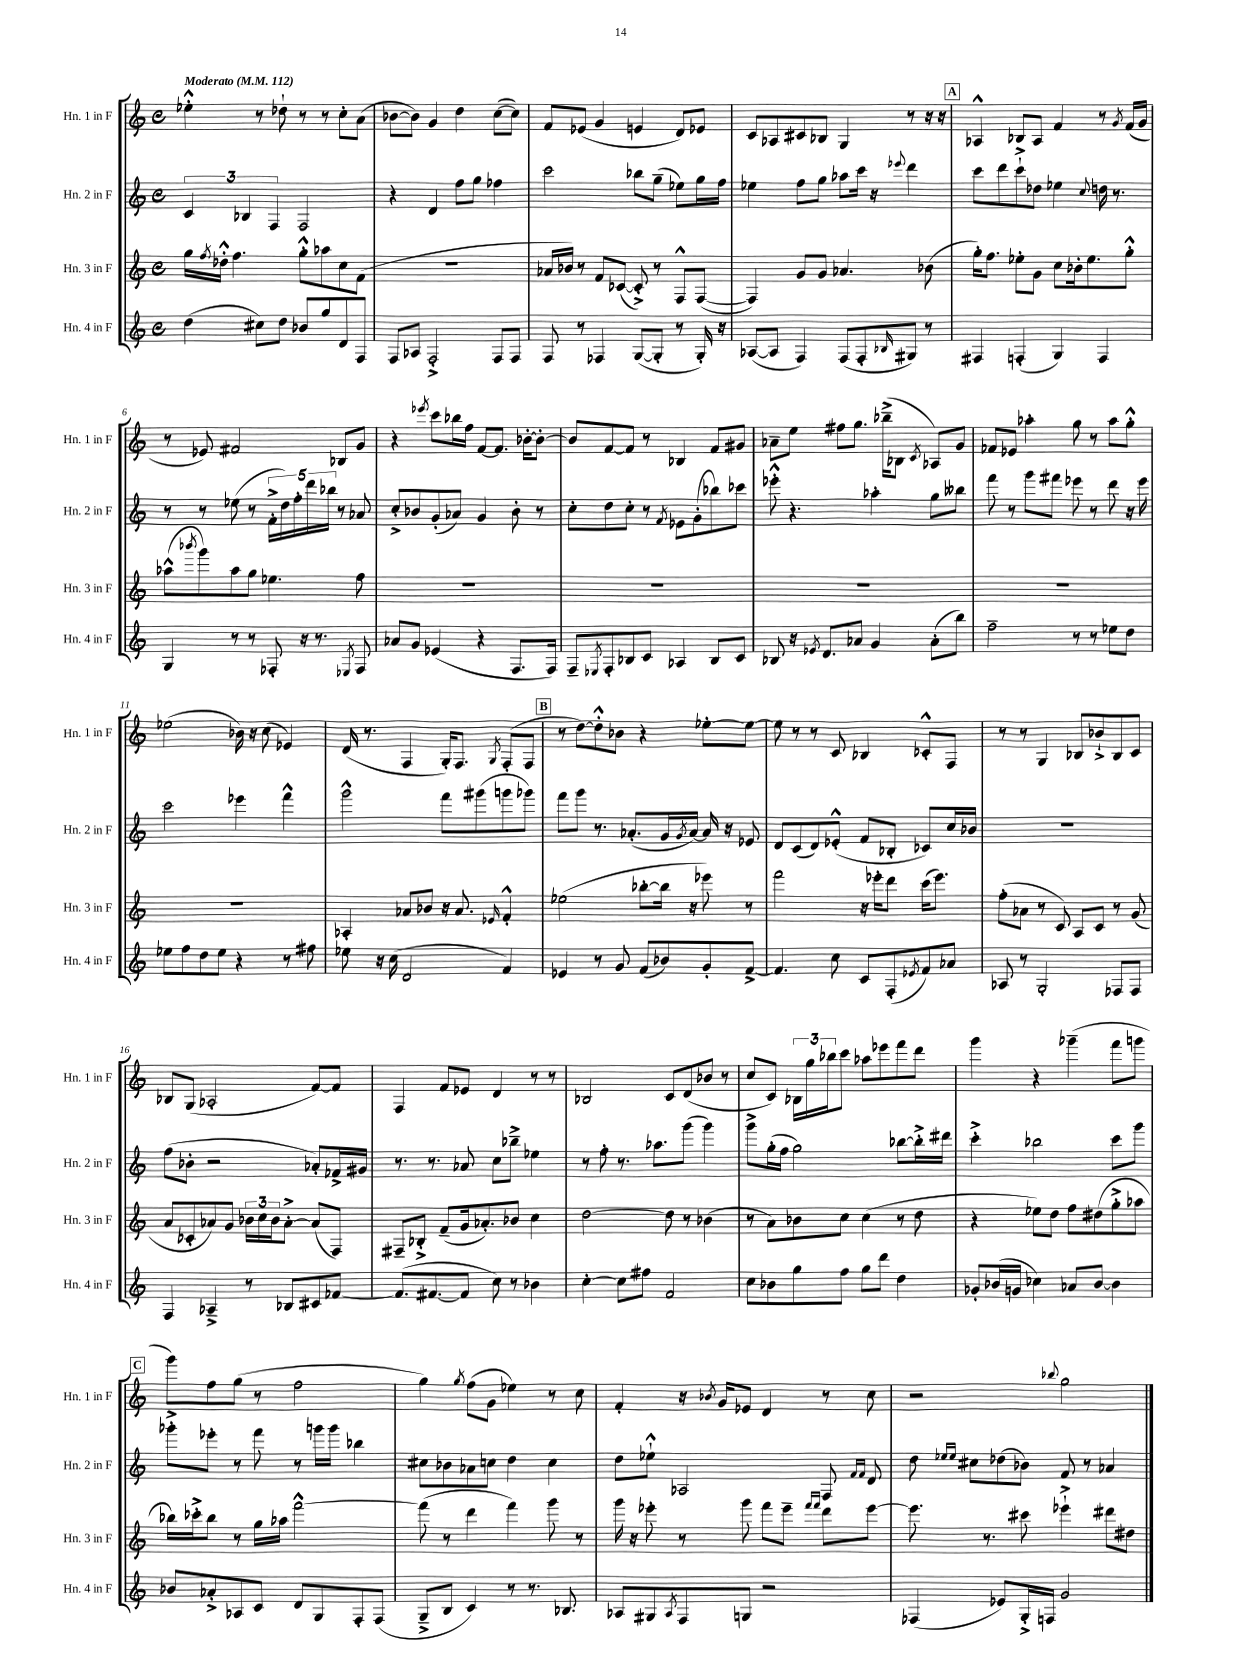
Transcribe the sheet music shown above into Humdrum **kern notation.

**kern	**kern	**kern	**kern
*part4	*part3	*part2	*part1
*staff4	*staff3	*staff2	*staff1
*I"Hn. 4 in F	*I"Hn. 3 in F	*I"Hn. 2 in F	*I"Hn. 1 in F
*I'Hn. 4 in F	*I'Hn. 3 in F	*I'Hn. 2 in F	*I'Hn. 1 in F
*clefG2	*clefG2	*clefG2	*clefG2
*k[]	*k[]	*k[]	*k[]
*M4/4	*M4/4	*M4/4	*M4/4
*met(c)	*met(c)	*met(c)	*met(c)
*MM112	*MM112	*MM112	*MM112
=1	=1	=1	=1
!	!	!	!LO:TX:a:B:t=Moderato
(4dd\	16gg\LL	6c/	4ee-X'^^\
.	8qff/	.	.
.	16dd-X'^^\JJ	.	.
.	4.ff\	.	.
.	.	6B-X/	.
8cc#X\L)	.	.	8r
.	.	6F/	.
8dd\J	.	.	8dd-X`\
8b-X/L	8gg'^^\L	2F/	8r
8gg/	8aa-X\	.	8r
8d/	8cc\	.	8cc'\L
8F/J	(8f\J	.	(8a\J
=2	=2	=2	=2
8F/L	1r	4r	[8b-X\L
8A-X/J	.	.	8b-\J])
2F'^/	.	4d/	4g/
.	.	8ff\L	4dd\
.	.	8gg\J	.
8F/L	.	4ff-X\	([8cc\L
8F/J	.	.	8cc\J])
=3	=3	=3	=3
8F/	16a-X/LL	2ccc\	8f/L
.	16b-X/JJ)	.	.
8r	8r	.	(8e-X/J
4F-X/	8f/L	.	4g/
.	([8c-X/J	.	.
([8G/L	8c-'^/])	8bb-X\L	4en/
8G'/J]	8r	(8gg~\J	.
8r	8F^^/L	8ee-X\L)	8d/L)
16G'/)	([8F/J	16gg\L	8e-X/J
16r	.	16ff\JJ	.
=4	=4	=4	=4
([8A-X/L	4F/])	4ee-X\	8c/L
8A-/J]	.	.	8A-X/
4F/)	8g/L	8ff\L	8c#X/
.	8g/J	8gg\J	8B-X/J
(8F/L	4.a-X/	8aa-X\L	4G/
8F'/	.	16ccc\Jk	.
.	.	16r	.
16qqB-X/	.	8qqeee-X/	.
8G#X/J)	.	4ddd\	8r
8r	(8b-X\	.	16r
.	.	.	16r
!!LO:REH:place=s1:t=A
=5	=5	=5	=5
4F#X/	16gg'\KL)	8ccc\L	4A-X^^/
.	8.ff\J	.	.
.	.	8ddd\	.
(4Fn'/	8ee-X'\L	8ccc`^\	8B-X/L
.	8g\J	8dd-X\J	8A-/J
4G/)	8cc\L	4ee-X\	4f/
.	16b-X'\k	.	.
.	8.ee-\	.	.
.	.	8qqcc/	.
4F/	.	16ddn\	8r
.	.	8.r	.
.	.	.	8qg/
.	8gg'^^\J	.	(16f/LL
.	.	.	16g/JJ
!!LO:LB:g=z
=6	=6	=6	=6
4G/	(8aa-X^^\L	8r	8r
.	8qbbb-X/	.	.
.	8ggg\)	8r	8e-X/)
8r	8aa-\	(8ee-X\	2f#X/
8r	8gg\J	8r	.
8F-X'/	4.ee-X\	20f'^\LL	.
.	.	20dd\)	.
.	.	20ff'\	.
16r	.	.	.
.	.	20ddd\	.
8.r	.	.	.
.	.	20bb-X\JJ	.
.	.	8r	8B-X/L
8qE-X/	.	.	.
8F-/	8ff\	8a-X/	8g/J
=7	=7	=7	=7
8a-X/L	1r	8cc'^/L	4r
8g/J	.	8b-X/	.
.	.	.	8qeee-X/
(4e-X/	.	(8g'/	8ccc\L
.	.	8a-X/J)	16bb-X\L
.	.	.	16ff\JJ
4r	.	4g/	[8f/L
.	.	.	8.f/J]
8.F/L	.	8b-'\	.
.	.	.	[16b-X'\KL
.	.	8r	8b-'\J_
16F/Jk)	.	.	.
=8	=8	=8	=8
8F~/L	1r	8cc'\L	8b-/L]
8qE-X/	.	.	.
8F'/	.	8dd\	[8f/
8B-X/	.	8cc'\J	8f/J]
8c/J	.	8r	8r
.	.	8qf/	.
4A-X/	.	8e-X\L	4B-X/
.	.	(8g'\	.
8B-/L	.	8bb-X\)	8f/L
8c/J	.	8ccc-X\J	8g#X/J
=9	=9	=9	=9
8B-X/	1r	8eee-X'^^\	8a-X~\L
16r	.	4.r	8ee\J
8qe-X/	.	.	.
8.d/L	.	.	.
.	.	.	8ff#X\L
8a-X/J	.	.	8.gg\J
4g/	.	4aa-X'\	.
.	.	.	(16bb-X~^\KL
.	.	.	8B-X\J
.	.	.	8qc/
(8a-'\L	.	8gg\L	8A-X/L)
8bb\J)	.	8bb--X\J	8g/J
=10	=10	=10	=10
2ff~\	1r	8fff\	8f-X/L
.	.	8r	8e-X/J
.	.	8ggg\L	4aa-X'\
.	.	8fff#X\J	.
8r	.	8eee-X\	8gg\
8r	.	8r	8r
8ee-X\L	.	8ddd\	8aa-\L
8dd\J	.	16r	8gg'^^\J
.	.	16eee-\	.
!!LO:LB:g=z
=11	=11	=11	=11
8ee-X\L	1r	2ccc\	(2ee-X\
8ff\	.	.	.
8dd\	.	.	.
8ee-\J	.	.	.
4r	.	4eee-X\	16b-X\)
.	.	.	16r
.	.	.	(8cc\
8r	.	4fff^^\	4e-X/)
8ff#X\	.	.	.
=12	=12	=12	=12
8ee-X\	4A-X'/	2ggg^^\	(16d/
.	.	.	8.r
16r	.	.	.
(16cc\	.	.	.
2d/	8a-X/L	.	4F/
.	8b-X/J	.	.
.	16r	8fff\L	16G'/KL)
.	8.a-/	.	8.F/J
.	.	(8ggg#X\	.
.	16qqe-X/	.	8qG/
4f/)	4f'^^/	8gggn\	(8F'/L
.	.	8ggg-X\J)	8F/J
!!LO:REH:place=s1:t=B
=13	=13	=13	=13
4e-X/	(2ee-X\	8fff\L	8r
.	.	8ggg\J	[8dd\L)
8r	.	8.r	8dd'^^\]
8g/	.	.	8b-X\J
.	.	(8.a-X'/L	.
(8f/L	[8bb-X'\L	.	4r
8b-X/)	16bb-\Jk]	16g/L	.
.	.	8qg/	.
.	16r	[16a-/JJ)	.
8g'/	8eee-X\)	16a-/]	[8ee-X'\L
.	.	16r	.
[8f^/J	8r	8e-X/	8ee-\J_
=14	=14	=14	=14
4.f/]	2fff\	8d/L	8ee-\]
.	.	(8c/	8r
.	.	8d/)	8r
8cc\	.	(8e-X'^^/J	8c/
8c/L	16r	8f/L	4B-X/
.	16eee-X'\KL	.	.
(8F'/	8ddd\J	8B-X'/J	.
8qe-X/	.	.	.
8f/)	(16ccc\KL	8c-X/L)	8c-X'^^/L
.	8.eee-\J)	.	.
8a-X/J	.	16cc/L	8F/J
.	.	16b-X/JJ	.
=15	=15	=15	=15
8A-X/	(8ff'\L	1r	8r
8r	8a-X\J	.	8r
2G'/	8r	.	4G/
.	8c/)	.	.
.	8A/L	.	8B-X/L
.	8c/J	.	8b-X`^/
8F-X/L	8r	.	8B-/
8F-/J	(8g/	.	8c/J
!!LO:LB:g=z
=16	=16	=16	=16
4F/	8a/L	(8ff\L	8B-X/L
.	8c-X'/	8b-X'\J	(8G/J
4A-X~^/	8a-X/)	2r	2A-X'/
.	8g/J	.	.
8r	24b-X\LL	.	.
.	24cc\	.	.
.	24b-\J	.	.
8B-X/L	[8a-'^\J	.	.
8c#X/	(8a-/L]	8a-X'/L)	[8f/L)
[8f-X/J	8F/J)	16f-X^/L	8f/J]
.	.	16g#X/JJ	.
=17	=17	=17	=17
(8.f-/L]	8F#X~/L	8.r	4F/
.	8B-X'^/J	.	.
[8.f#X/	.	8.r	.
.	(8f~/L	.	8f/L
8f#/J]	16g/k	8a-X/	8e-X/J
.	8.a-X'/)	.	.
8cc\)	.	8cc\L	4d/
8r	8b-X/J	8bb-X~^\J	.
4b-X\	4cc\	4ee-X\	8r
.	.	.	8r
=18	=18	=18	=18
[4cc'\	[2dd\	8r	2B-X/
.	.	8ff'\	.
8cc\L]	.	8.r	.
8ff#X\J	.	.	.
.	.	8.aa-X\L	.
2f/	8dd\]	.	8c/L
.	8r	(8ggg\J	(8d/
.	(4b-X\	4ggg\)	8b-X/J
.	.	.	8r
=19	=19	=19	=19
8cc\L	8r	8ggg^\L	8cc/L
8b-X\	8a\L)	(16gg'\L	8c/J)
.	.	16ff\JJ	.
8gg\	8b-X\	2gg\)	24B-X\LL
.	.	.	24gg\
.	.	.	24bb-X\J
8ff\J	8cc\J	.	8ccc\J
8gg\L	(4cc\	.	8aa-X\L
8ddd\J	.	.	8eee-X\
4dd\	8r	[8bb-X\L	8fff\
.	8dd\	16bb-'^\L]	8ddd\J
.	.	16ddd#X\JJ	.
=20	=20	=20	=20
8g-X'/L	4r	4ccc'^\	4ggg\
(16b-X/L	.	.	.
16gn/JJ	.	.	.
4cc-X\)	8ee-X\L)	2bb-X\	4r
.	8dd\J	.	.
8a-X/L	8ff\L	.	(4ggg-X~\
[8b-/J	(8dd#X\	.	.
4b-\]	8gg'^\	8ccc\L	8fff\L
.	8aa-X\J	8ggg\J	8gggn\J
!!LO:LB:g=z
!!LO:REH:place=s1:t=C
=21	=21	=21	=21
8b-X/L	16bb-X\LL)	8ggg-X'^\L	8ggg\L)
.	16ccc-X'^\J	.	.
8a-X'^/	8bb-\J	8eee-X'\J	8ff\
8A-X/	8r	8r	(8gg\J
8c/J	16gg\LL	8fff\	8r
.	16aa-X\JJ	.	.
8d/L	[2fff^^\	8r	2ff\
8G/	.	16gggn\LL	.
.	.	16ggg\JJ	.
8F'/	.	4bb-X\	.
(8F/J	.	.	.
=22	=22	=22	=22
8G~^/L	(8fff\]	8cc#X\L	4gg\)
8B/J	8r	8b-X\	.
.	.	.	8qgg/
4c/)	4ddd\	8a-X\	(8ff\L
.	.	8ccn\J	8g\J
8r	4fff\)	4dd\	4ee-X\)
8.r	.	.	.
.	8ggg\	4cc\	8r
8.B-X/	.	.	.
.	8r	.	8cc\
=23	=23	=23	=23
8A-X/L	16ggg\	8dd\L	4f'/
.	16r	.	.
8G#X/	8eee-X'\	8ee-X`^^\J	.
8qA-/	.	.	.
8F/	8r	2A-X/	16r
.	.	.	8qb-X/
.	.	.	16g/KL
8Gn/J	8ggg\	.	8e-X/J
2r	8fff\L	.	4d/
.	8eee-~\J	.	.
.	16qqfff/LL	.	.
.	16qqfff/JJ	.	.
.	8ddd\L	8F/	8r
.	.	16qqf/LL	.
.	.	16qqf/JJ	.
.	[8eee-\J	8d/	8cc\
=24	=24	=24	=24
(4F-X/	8.eee-\]	8dd\	2r
.	.	16qqee-X/LL	.
.	.	16qqee-/JJ	.
.	.	8cc#X\L	.
.	8.r	.	.
8e-X/L)	.	(8dd-X\	.
16G'^/L	8ccc#X\	8b-X\J)	.
16Fn/JJ	.	.	.
.	.	.	8qqbb-X/
2g/	4eee-X`^\	8f/	2gg\
.	.	8r	.
.	8ddd#X\L	4a-X/	.
.	8dd#X\J	.	.
==	==	==	==
*-	*-	*-	*-
